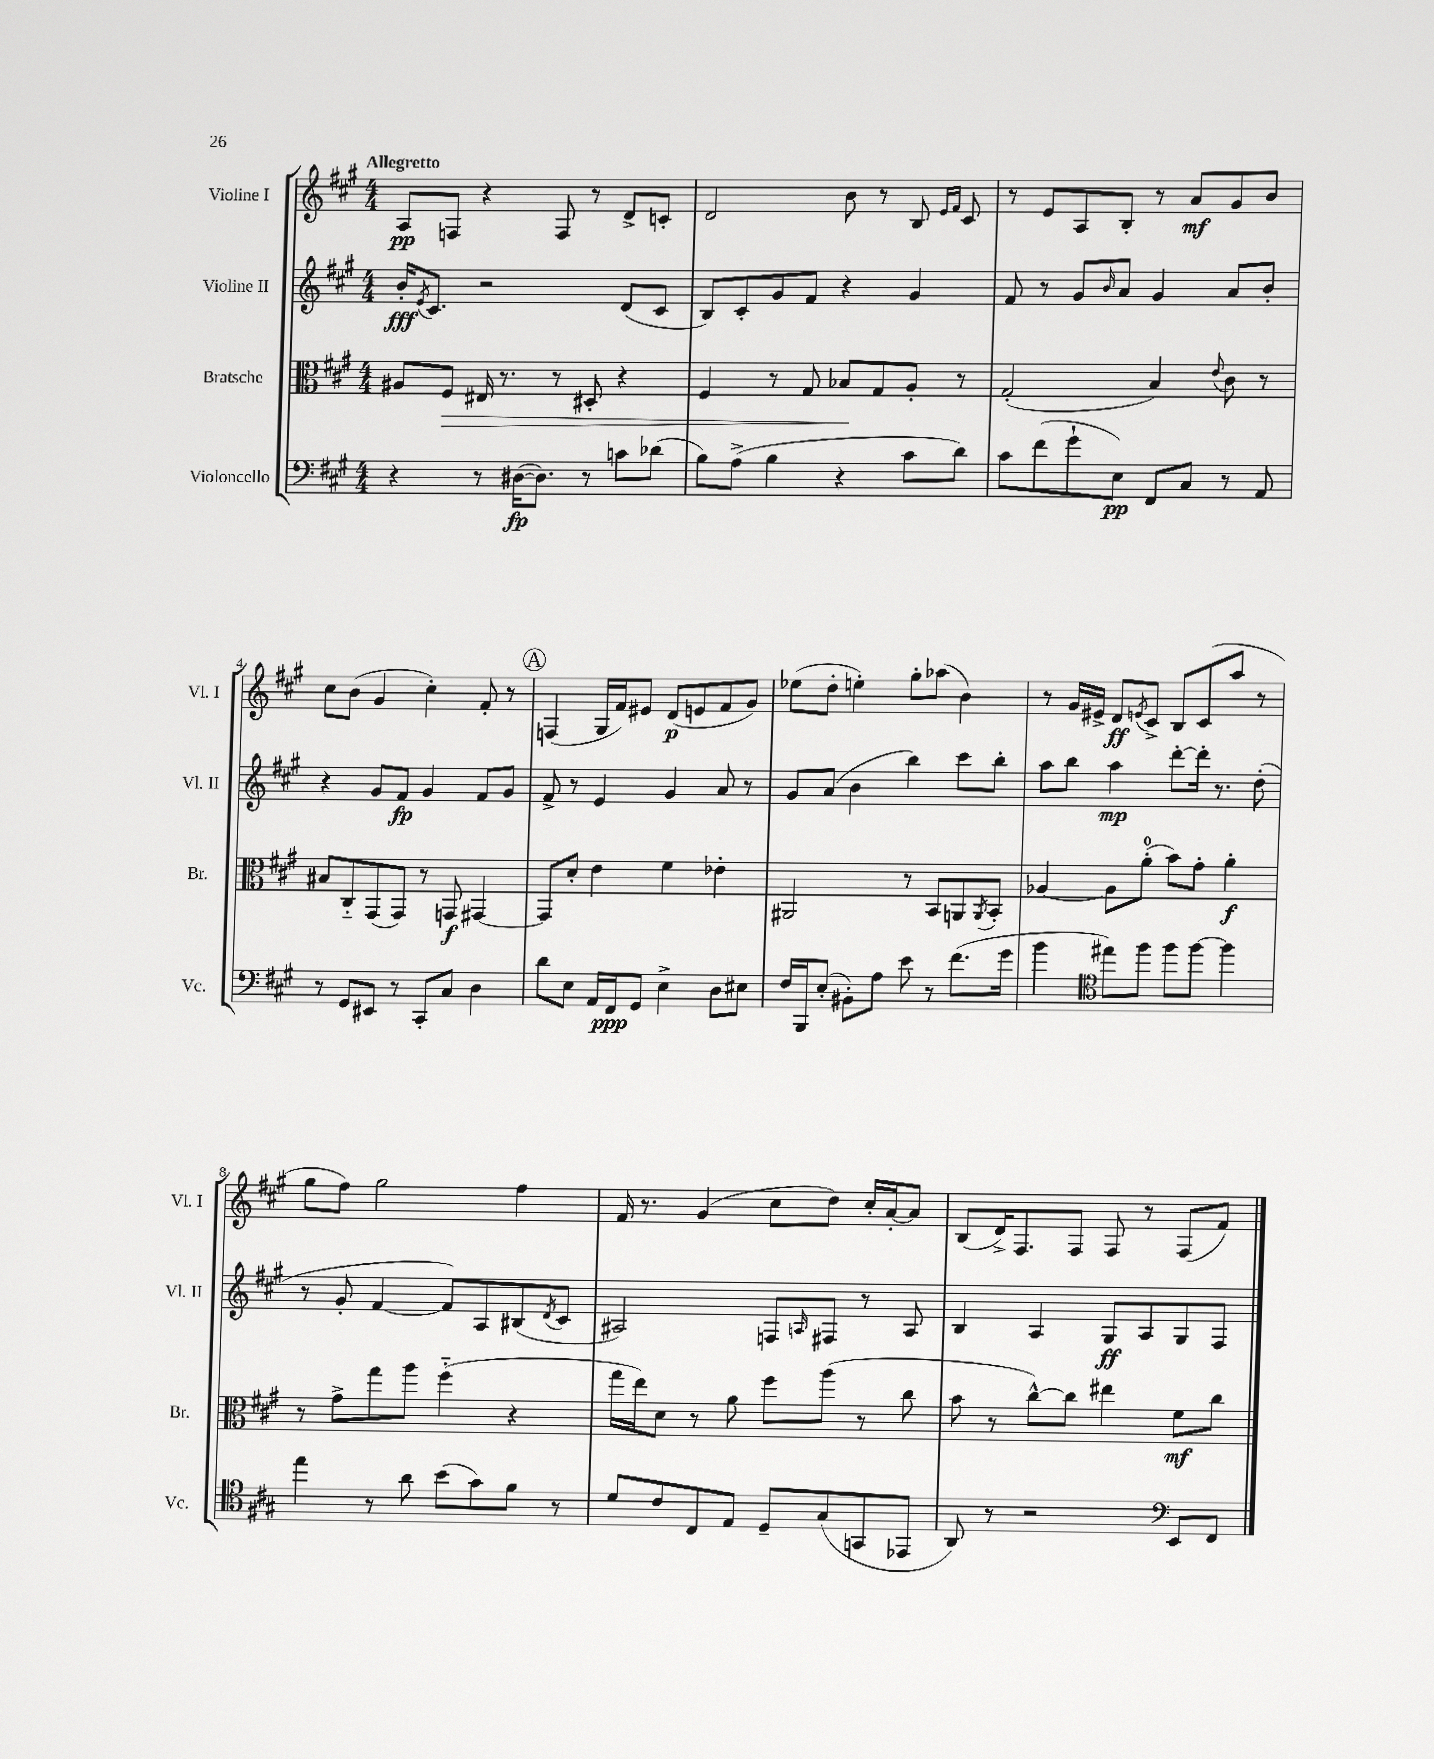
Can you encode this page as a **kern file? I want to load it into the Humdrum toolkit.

**kern	**dynam	**kern	**dynam	**kern	**dynam	**kern	**dynam
*part4	*part4	*part3	*part3	*part2	*part2	*part1	*part1
*staff4	*staff4	*staff3	*staff3	*staff2	*staff2	*staff1	*staff1
*I"Violoncello	*	*I"Bratsche	*	*I"Violine II	*	*I"Violine I	*
*I'Vc.	*	*I'Br.	*	*I'Vl. II	*	*I'Vl. I	*
*clefF4	*	*clefC3	*	*clefG2	*	*clefG2	*
*k[f#c#g#]	*	*k[f#c#g#]	*	*k[f#c#g#]	*	*k[f#c#g#]	*
*M4/4	*	*M4/4	*	*M4/4	*	*M4/4	*
=1	=1	=1	=1	=1	=1	=1	=1
!	!	!	!	!	!	!LO:TX:a:B:t=Allegretto	!
4r	.	8A#X/L	.	16b'/KL	fff	8A/L	pp
.	.	.	.	8qe/	.	.	.
.	.	.	.	8.c#/J	.	.	.
!	!	!	!LO:HP:b	!	!	!	!
.	.	8F#/J	>	.	.	8Fn/J	.
8r	.	16E#X/	.	2r	.	4r	.
.	.	8.r	.	.	.	.	.
([16D#X\KL	fp	.	.	.	.	.	.
8.D#\J])	.	.	.	.	.	.	.
.	.	8r	.	.	.	8F/	.
8r	.	8D#X'/	.	.	.	8r	.
8cn\L	.	4r	.	(8d/L	.	8d^/L	.
(8d-X\J	.	.	.	8c#/J	.	8cn'/J	.
=2	=2	=2	=2	=2	=2	=2	=2
8B\L)	.	4F#/	.	8B/L)	.	2d/	.
(8A^\J	.	.	.	8c#'/	.	.	.
4B\	.	8r	.	8g#/	.	.	.
.	.	8G#/	.	8f#/J	.	.	.
4r	.	8B-X/L	.	4r	.	8b\	.
.	.	8G#/	]	.	.	8r	.
8c#\L	.	8A'/J	.	4g#/	.	8B/	.
.	.	.	.	.	.	16qqe/LL	.
.	.	.	.	.	.	16qqf#/JJ	.
8d\J)	.	8r	.	.	.	8c#/	.
=3	=3	=3	=3	=3	=3	=3	=3
8c#\L	.	(2G#'/	.	8f#/	.	8r	.
(8f#\	.	.	.	8r	.	8e/L	.
8g#`\	.	.	.	8g#/L	.	8A/	.
.	.	.	.	16qqb/	.	.	.
8E\J)	pp	.	.	8a/J	.	8B'/J	.
8FF#/L	.	4B/)	.	4g#/	.	8r	.
8C#/J	.	.	.	.	.	8a/L	mf
.	.	8qqe/	.	.	.	.	.
8r	.	8c#\	.	8a/L	.	8g#/	.
8AA/	.	8r	.	8b'/J	.	8b/J	.
!!LO:LB:g=z
=4	=4	=4	=4	=4	=4	=4	=4
8r	.	8B#X/L	.	4r	.	8cc#\L	.
8GG#/L	.	8C#/	.	.	.	(8b\J	.
8EE#X/J	.	(8GG#/	.	8g#/L	.	4g#/	.
8r	.	8GG#/J)	.	8f#/J	fp	.	.
8CC#'/L	.	8r	.	4g#/	.	4cc#'\)	.
8C#/J	.	8GGn/	f	.	.	.	.
4D\	.	[4GG#X/	.	8f#/L	.	8f#'/	.
.	.	.	.	8g#/J	.	8r	.
!!LO:REH:place=s1:t=A
=5	=5	=5	=5	=5	=5	=5	=5
8d\L	.	8GG#/L]	.	8f#^/	.	(4Fn/	.
8E\J	.	8d'/J	.	8r	.	.	.
16AA/LL	.	4e\	.	4e/	.	16G#/LL	.
16FF#/J	ppp	.	.	.	.	16f#/J)	.
8GG#/J	.	.	.	.	.	8e#X/J	.
4E^\	.	4f#\	.	4g#/	.	(8d/L	p
.	.	.	.	.	.	8en/	.
8D\L	.	4e-X'\	.	8a/	.	8f#/	.
8E#X\J	.	.	.	8r	.	8g#/J)	.
=6	=6	=6	=6	=6	=6	=6	=6
16F#/LL	.	2AA#X/	.	8g#/L	.	(8ee-X\L	.
16BBB/J	.	.	.	.	.	.	.
(8E'/J	.	.	.	(8a/J	.	8dd'\J	.
8BB#X'\L)	.	.	.	4b\	.	4een'\)	.
8A\J	.	.	.	.	.	.	.
8e\	.	8r	.	4bb\)	.	8gg#'\L	.
8r	.	8BB/L	.	.	.	(8aa-X\J	.
(8.f#\L	.	8AAn/	.	8ccc#\L	.	4b\)	.
.	.	8qAA/	.	.	.	.	.
.	.	8BB'/J	.	8bb'\J	.	.	.
16g#\Jk	.	.	.	.	.	.	.
=7	=7	=7	=7	=7	=7	=7	=7
4b\	.	[4A-X/	.	8aa\L	.	8r	.
.	.	.	.	8bb\J	.	16g#/LL	.
.	.	.	.	.	.	16e#X^/JJ	.
*clefC4	*	*	*	*	*	*	*
8ee#X\L)	.	8A-\L]	.	4aa\	mp	8d/L	ff
.	.	.	.	.	.	8qen/	.
8ff#\J	.	(8a'\J	.	.	.	8c#^/J	.
8ff#\L	.	8b\L)	.	[8ddd'\L	.	8B/L	.
[8ff#\J	.	8g#'\J	.	16ddd'\Jk]	.	(8c#/	.
.	.	.	.	8.r	.	.	.
4ff#\]	.	4a'\	f	.	.	8aa/J	.
.	.	.	.	(8dd'\	.	8r	.
!!LO:LB:g=z
=8	=8	=8	=8	=8	=8	=8	=8
4ee\	.	8r	.	8r	.	8gg#\L	.
.	.	8g#^\L	.	8g#'/	.	8ff#\J)	.
8r	.	8gg#\	.	[4f#/	.	2gg#\	.
8a\	.	8aa\J	.	.	.	.	.
(8b\L	.	(4ff#\	.	8f#/L])	.	.	.
8g#\)	.	.	.	8A/	.	.	.
8f#\J	.	4r	.	(8B#X/	.	4ff#\	.
.	.	.	.	8qd/	.	.	.
8r	.	.	.	8c#/J	.	.	.
=9	=9	=9	=9	=9	=9	=9	=9
8d/L	.	16gg#\LL	.	2A#X/)	.	16f#/	.
.	.	16ee\J)	.	.	.	8.r	.
8c#/	.	8d\J	.	.	.	.	.
8C#/	.	8r	.	.	.	(4g#/	.
8E/J	.	8a\	.	.	.	.	.
8D~/L	.	8ff#\L	.	8Fn/L	.	8cc#\L	.
.	.	.	.	16qqAn/	.	.	.
(8G#/	.	(8aa\J	.	8F#X/J	.	8dd\J)	.
8GGn/	.	8r	.	8r	.	16cc#'/LL	.
.	.	.	.	.	.	[16a'/J	.
8EE-X/J	.	8cc#\	.	8A/	.	8a/J]	.
=10	=10	=10	=10	=10	=10	=10	=10
8AA/)	.	8b\	.	4B/	.	(8B/L	.
8r	.	8r	.	.	.	16d^/K)	.
.	.	.	.	.	.	8.F#/	.
2r	.	[8cc#^^\L)	.	4A/	.	.	.
.	.	8cc#\J]	.	.	.	8F#/J	.
.	.	4ee#X\	.	8G#/L	ff	8F#/	.
.	.	.	.	8A/	.	8r	.
*clefF4	*	*	*	*	*	*	*
8EE/L	.	8f#\L	mf	8G#/	.	(8F#/L	.
8FF#/J	.	8cc#\J	.	8F#/J	.	8f#/J)	.
==	==	==	==	==	==	==	==
*-	*-	*-	*-	*-	*-	*-	*-
